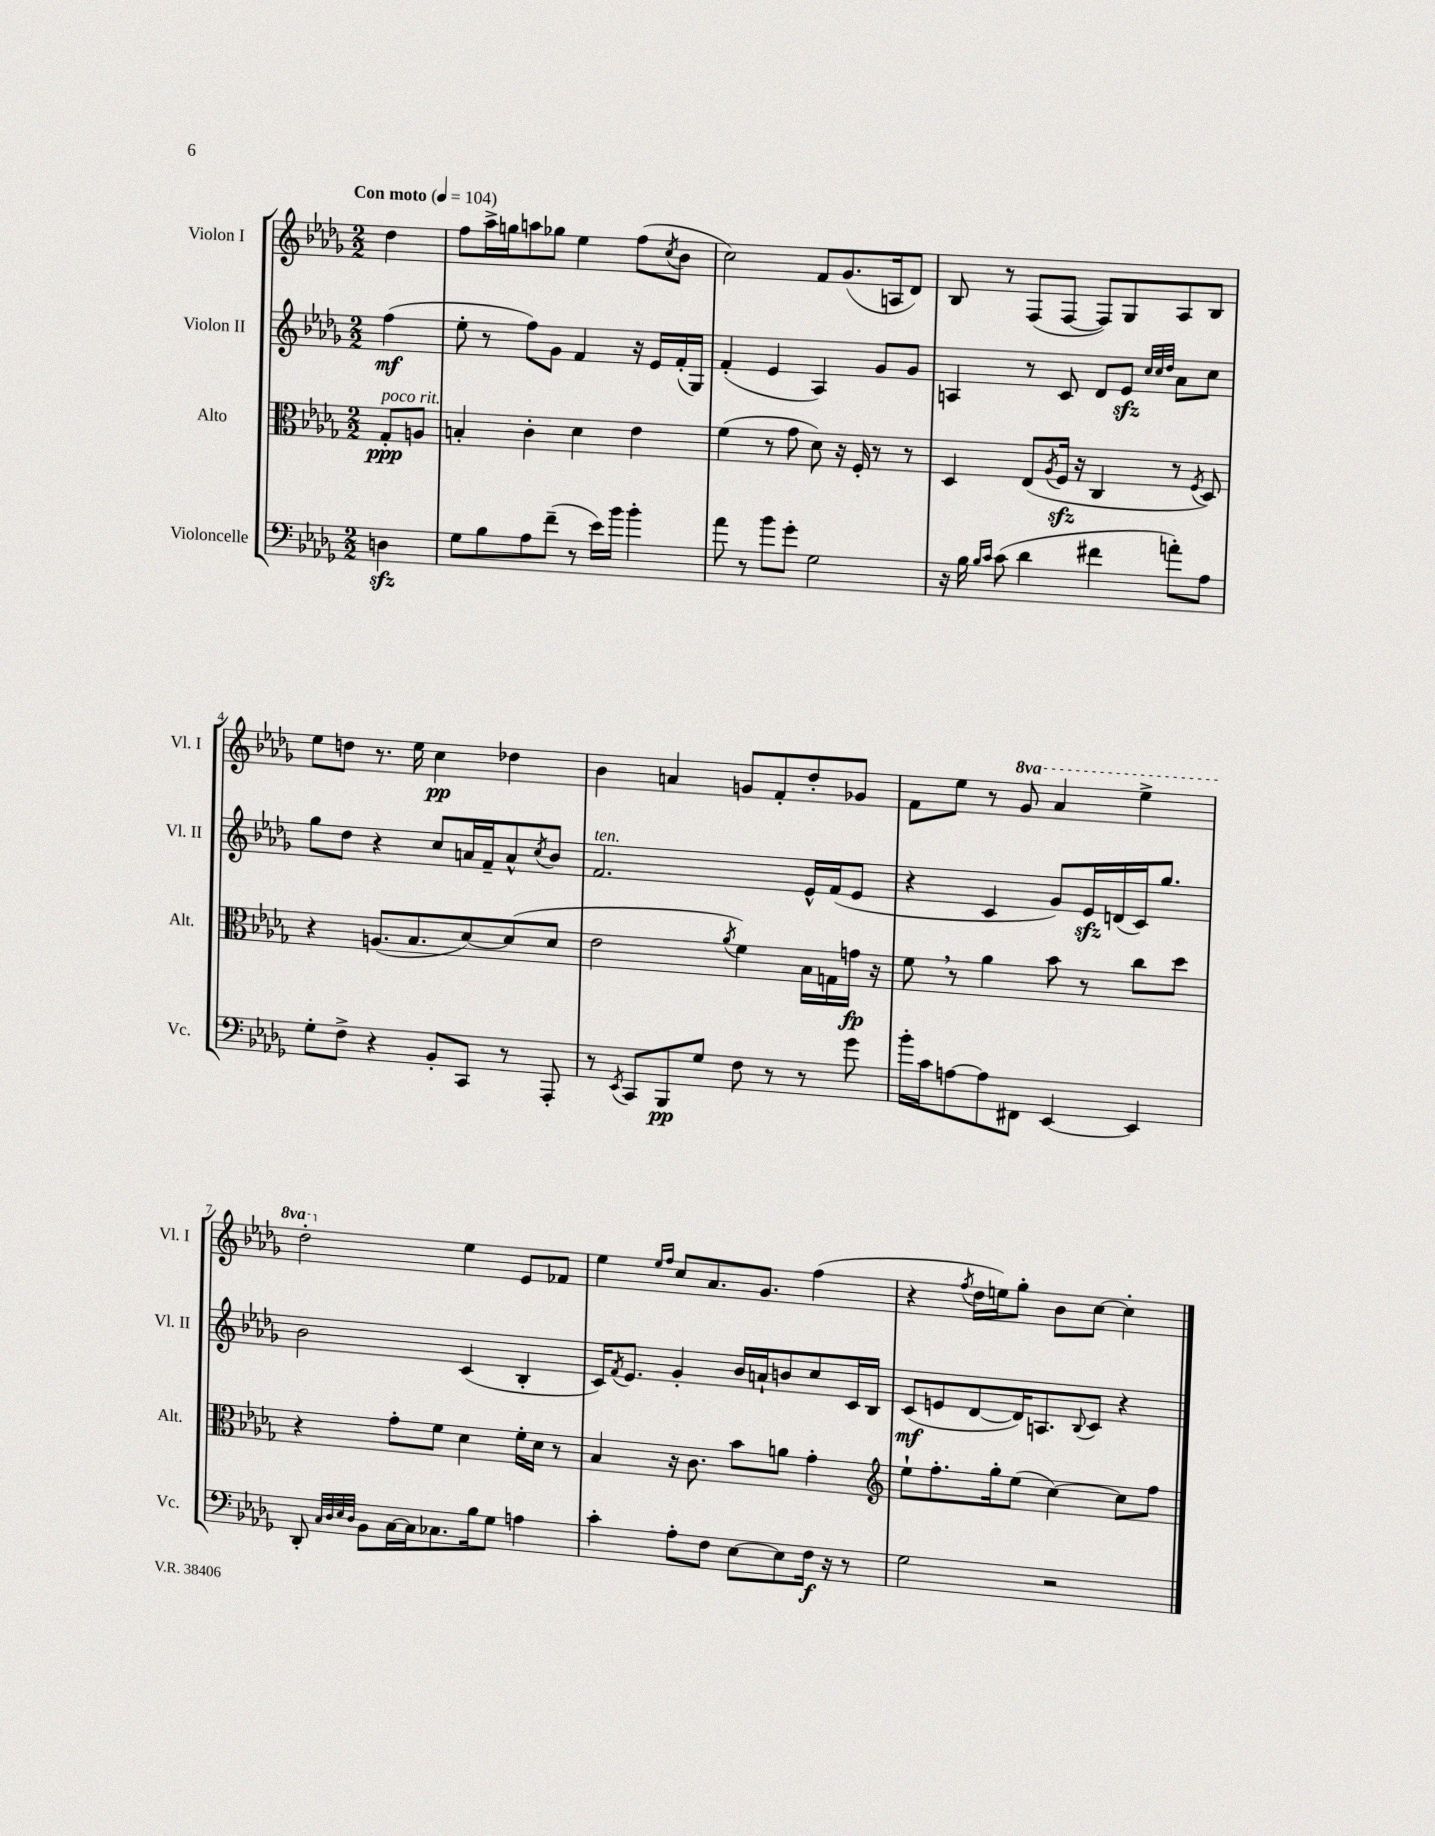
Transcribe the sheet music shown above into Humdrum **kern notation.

**kern	**kern	**kern	**kern
*staff4	*staff3	*staff2	*staff1
*clefF4	*clefC3	*clefG2	*clefG2
*k[b-e-a-d-g-]	*k[b-e-a-d-g-]	*k[b-e-a-d-g-]	*k[b-e-a-d-g-]
*M2/2	*M2/2	*M2/2	*M2/2
*MM104	*MM104	*MM104	*MM104
4D\	8G-'/L	(4ff\	4dd-\
.	8A/J	.	.
=	=	=	=
8G-\L	4B'/	8ee-'\	8ff\L
8B-\	.	8r	16aa-^\L
.	.	.	16gg\J
8A-\	4c'\	8ff\L)	8aa\
(8f~\J	.	8g-\J	8gg-\J
8r	4d-\	4f/	4ee-\
16e-\LL)	.	.	.
16b-\JJ	.	.	.
4b-'\	4e-\	16r	(8ff\L
.	.	16e-/LL	.
.	.	.	8qcc/
.	.	(16f'/	8b-\J
.	.	16G-/JJ)	.
=	=	=	=
8a-\	(4f\	(4f'/	2cc\)
8r	.	.	.
8b-\L	8r	4e-/	.
8g-'\J	8g-\	.	.
2G-\	8d-\)	4A-/)	8f/L
.	16r	.	(8.g-/
.	16F'/	.	.
.	8r	8g-/L	.
.	.	.	16A/k
.	8r	8g-/J	8d-/J)
=	=	=	=
16r	4D-/	4A/	8B-/
16B-\	.	.	.
16qqB-/LL	.	.	.
16qqc/JJ	.	.	.
(8c\	.	.	8r
4d-\	(8E-/L	8r	(8F/L
.	8qA-/	.	.
.	16F/Jk	8c/	[8F/J
.	16r	.	.
4f#\	4C/	8d-/L	8F/]L)
.	.	8e-/J	8G-/
.	.	32qqcc/LLL	.
.	.	32qqcc/	.
.	.	32qqdd-/JJJ	.
8a'\L)	8r	8a-\L	8A-/
.	8qF/	.	.
8A-\J	8D-/)	8cc\J	8B-/J
=	=	=	=
8G-'\L	4r	8gg-\L	8ee-\L
8F^\J	.	8dd-\J	8dd\J
4r	(8.A/L	4r	8.r
.	8.B-/	.	16ee-\
8BB-'/L	.	8cc/L	4cc\
8CC/J	[8d-/)	16a/L	.
.	.	16f~/J	.
8r	(8d-/]	8a^^/	4dd-\
.	.	8qcc/	.
8AAA-'/	8d-/J	8b-/J	.
=	=	=	=
8r	2e-\	2.f/	4b-\
8qEE-/	.	.	.
8CC/L	.	.	.
8BBB-/	.	.	4a/
8G-/J	.	.	.
.	8qa-/	.	.
8F\	4f\)	.	8g/L
8r	.	.	8f'/
8r	16B-\LL	16e-^^/LL	8dd-'/
.	16G\	(16f/J	.
8g-\	16g\JJ	8e-/J	8g-/J
.	16r	.	.
=	=	=	=
16b-'\LL	8f\	4r	8f\L
16c\J	.	.	.
[8A\	8r	.	8ee-\J
8A\]	4a-\	4c/	8r
8FF#\J	.	.	8gg-/
[4EE-/	8b-\	8g-/L)	4aa-/
.	8r	16e-/L	.
.	.	(16d/	.
4EE-/]	8cc\L	16c/J)	4eee-^\
.	.	8.gg-/J	.
.	8dd-\J	.	.
=	=	=	=
8DD-'/	4r	2b-\	2ddd-'\
32qqC/LLL	.	.	.
32qqD-/	.	.	.
32qqE-/	.	.	.
32qqD-/JJJ	.	.	.
8BB-\L	.	.	.
[16C\L	8g-'\L	.	.
16C\]J	.	.	.
8.C-\	8f\J	.	.
.	4d-\	(4c/	4ee-\
16B-\k	.	.	.
8G-\J	.	.	.
4A\	16f'\LL	4B-'/	8e-/L
.	16d-\JJ	.	.
.	8r	.	8f-/J
=	=	=	=
4c'\	4B-/	16c/LK)	4ee-\
.	.	8qf/	.
.	.	8.e-/J	.
.	.	.	16qqee-/LL
.	.	.	16qqff/JJ
8A-'\L	16r	4g-'/	8cc/L
.	8.c\	.	.
8F\J	.	.	8.a-/
[8E-\L	8b-\L	16b-/LL	.
.	.	16a`/J	8.g-/J
8E-\]	8a\J	8b/	.
16F\Jk	4g-'\	8cc/	(4ff\
16r	.	.	.
8r	.	16c/L	.
.	.	16B-/JJ	.
=	=	=	=
*	*clefG2	*	*
2G-\	8ee-`\L	(8c/L	4r
.	8.ff'\	8e/	.
.	.	.	8qff/
.	.	[8d-/	16dd-\LL
.	16gg-'\k	.	16ee\J)
.	(8ee-\J	16d-/]K)	8gg-'\J
.	.	8.A/	.
2r	[4cc\)	.	8b-\L
.	.	8qqB-/	.
.	.	8c/J	[8cc\J
.	8cc\]L	4r	4cc'\]
.	8ff\J	.	.
==	==	==	==
*-	*-	*-	*-
